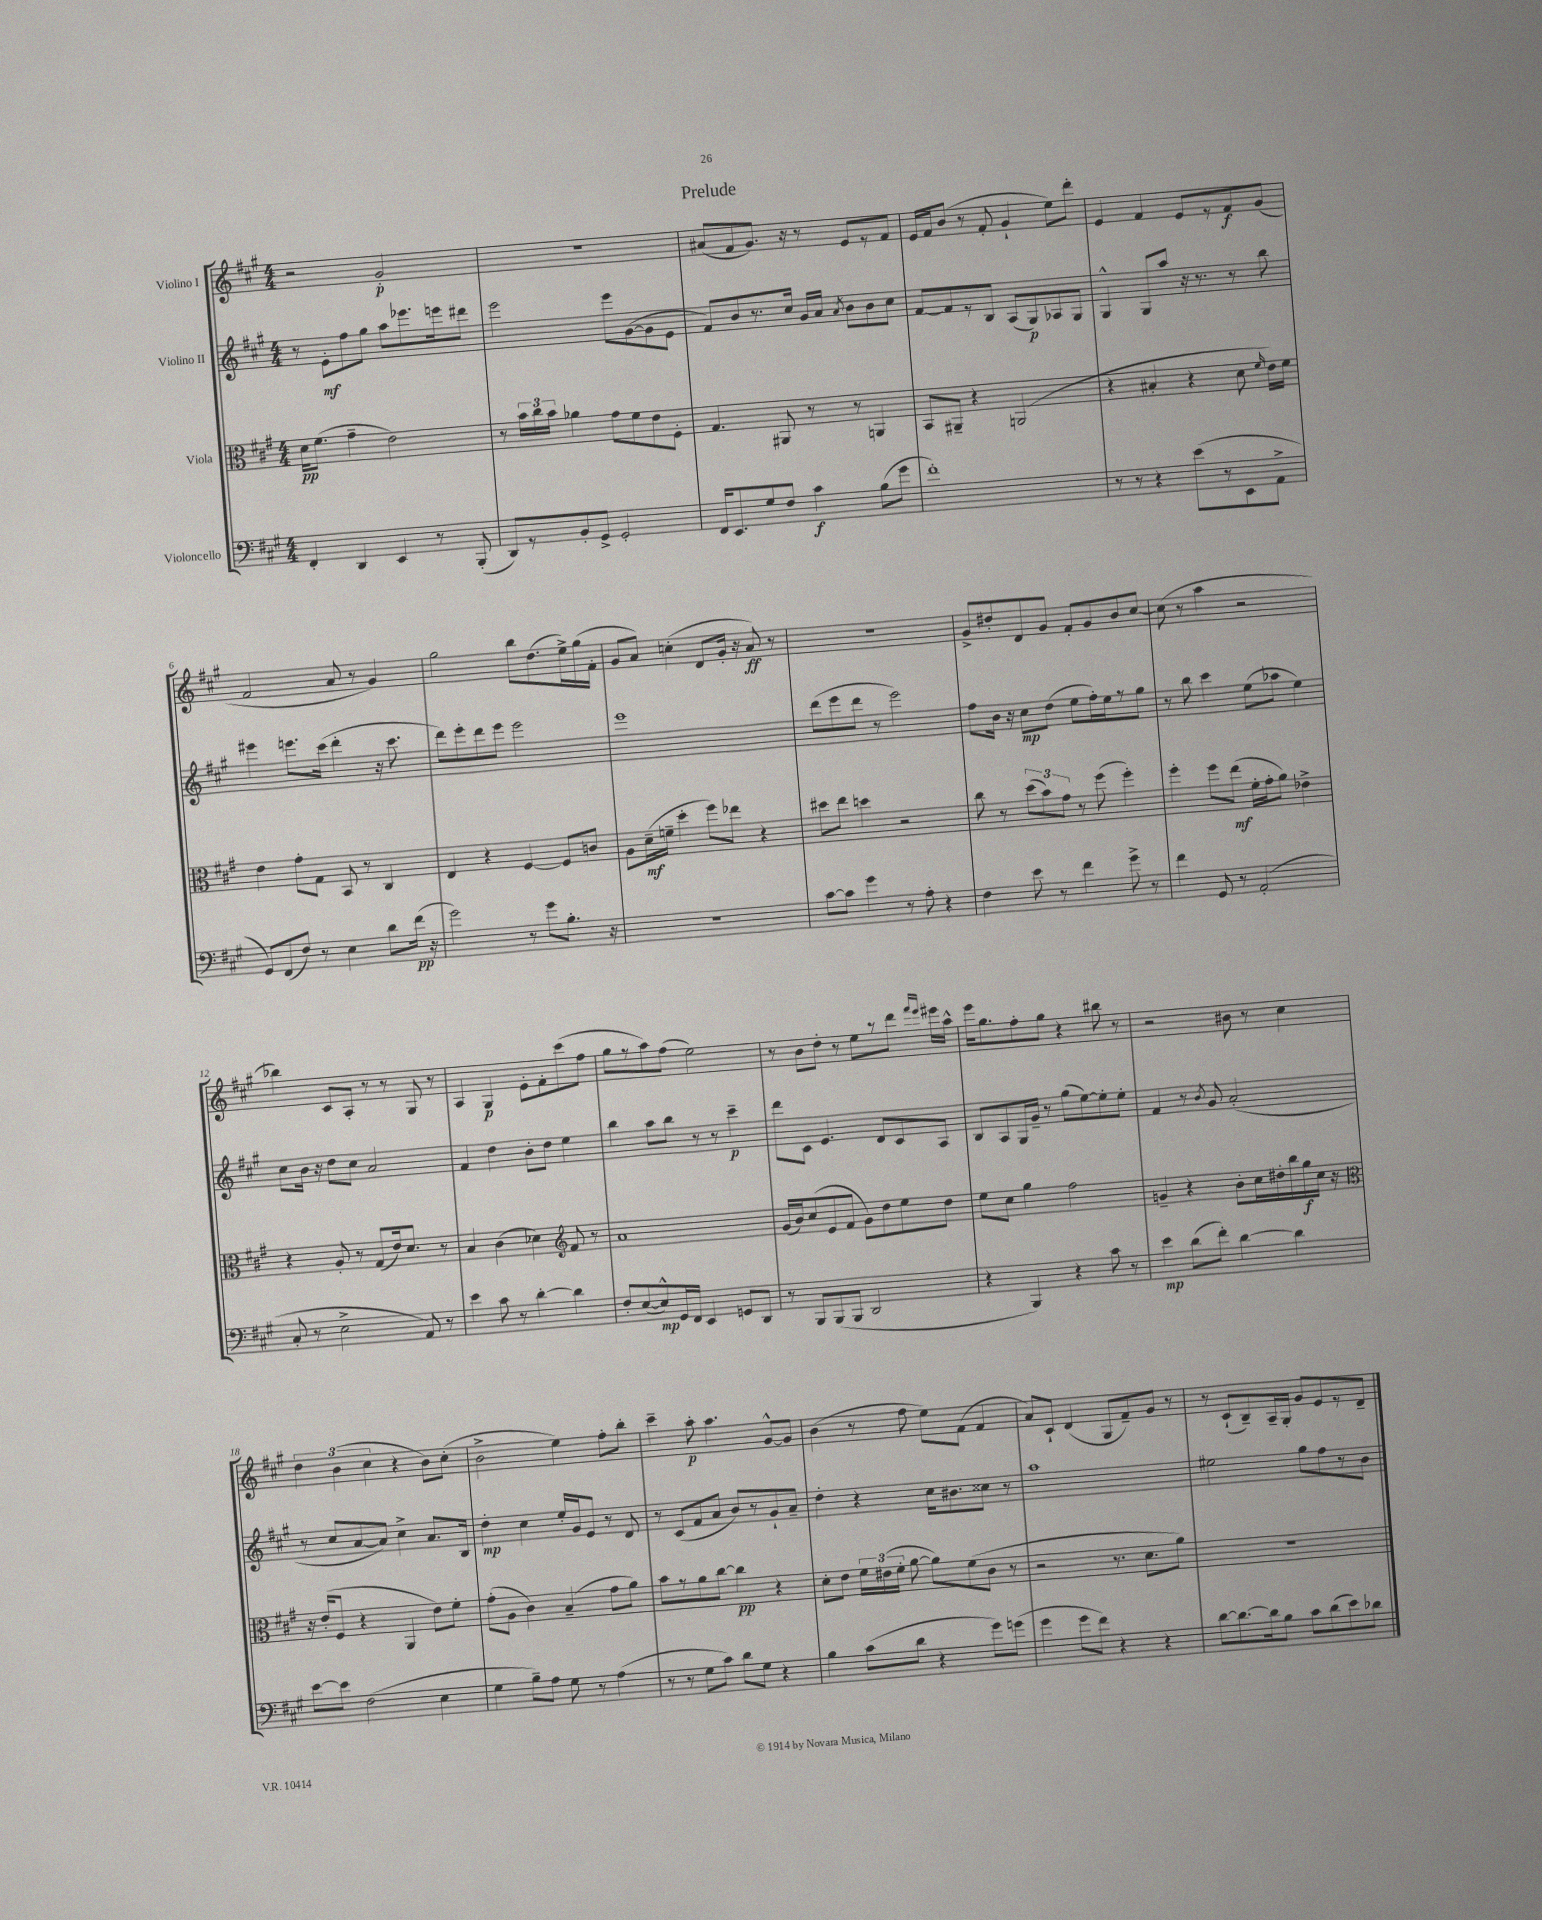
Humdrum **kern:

**kern	**dynam	**kern	**dynam	**kern	**dynam	**kern	**dynam
*part4	*part4	*part3	*part3	*part2	*part2	*part1	*part1
*staff4	*staff4	*staff3	*staff3	*staff2	*staff2	*staff1	*staff1
*I"Violoncello	*	*I"Viola	*	*I"Violino II	*	*I"Violino I	*
*clefF4	*	*clefC3	*	*clefG2	*	*clefG2	*
*k[f#c#g#]	*	*k[f#c#g#]	*	*k[f#c#g#]	*	*k[f#c#g#]	*
*M4/4	*	*M4/4	*	*M4/4	*	*M4/4	*
=1	=1	=1	=1	=1	=1	=1	=1
4FF#'/	.	16d\KL	pp	8r	.	2r	.
.	.	(8.f#\J	.	.	.	.	.
.	.	.	.	8e'\L	mf	.	.
4DD/	.	4g#~\	.	8ff#\	.	.	.
.	.	.	.	8gg#\J	.	.	.
4EE/	.	2e\)	.	8aa\L	.	2g#'/	p
.	.	.	.	8.eee-X\	.	.	.
8r	.	.	.	.	.	.	.
.	.	.	.	16eeen\k	.	.	.
(8BBB'/	.	.	.	8ddd#X\J	.	.	.
=2	=2	=2	=2	=2	=2	=2	=2
8DD/L)	.	8r	.	2eee\	.	1r	.
8r	.	24b\LL	.	.	.	.	.
.	.	24cc#\	.	.	.	.	.
.	.	24b\JJ	.	.	.	.	.
8BB'/	.	4a-X\	.	.	.	.	.
8GG#^/J	.	.	.	.	.	.	.
2GG#'/	.	8g#\L	.	8eee\L	.	.	.
.	.	8f#\	.	([8g#\	.	.	.
.	.	8e\	.	8g#\]	.	.	.
.	.	8F#'\J	.	8e\J	.	.	.
=3	=3	=3	=3	=3	=3	=3	=3
16FF#/KL	.	4.G#/	.	8f#/L)	.	(8a#X/L	.
8.EE/	.	.	.	.	.	.	.
.	.	.	.	8b/	.	8f#/	.
8G#/	.	.	.	8.r	.	8.g#/J)	.
8F#/J	.	8AA#X/	.	.	.	.	.
.	.	.	.	16cc#/Jk	.	16r	.
4c#\	f	8r	.	16g#/LL	.	8r	.
.	.	.	.	16a/JJ	.	.	.
.	.	.	.	8qa/	.	.	.
.	.	8r	.	8b\L	.	8e/L	.
(8B\L	.	4AAn/	.	8b\	.	8r	.
8g#\J	.	.	.	8cc#\J	.	8f#/J	.
=4	=4	=4	=4	=4	=4	=4	=4
1f#')	.	8BB/L	.	[8f#/L	.	16e/LL	.
.	.	.	.	.	.	16f#/J	.
.	.	8AA#X~/J	.	8f#/]	.	(8b/J	.
.	.	4r	.	8r	.	8r	.
.	.	.	.	8B/J	.	8f#'/	.
.	.	(2AAn/	.	(8A/L	.	4g#`/	.
.	.	.	.	8G#/)	p	.	.
.	.	.	.	8A-X/	.	8ee\L)	.
.	.	.	.	8G#/J	.	8ddd'\J	.
=5	=5	=5	=5	=5	=5	=5	=5
8r	.	4r	.	4G#^^/	.	4e/	.
8r	.	.	.	.	.	.	.
4r	.	4B#X'/	.	8G#/L	.	4f#/	.
.	.	.	.	8aa/J	.	.	.
(8e\L	.	4r	.	16r	.	8e/L	.
.	.	.	.	8.r	.	.	.
8r	.	.	.	.	.	8r	.
8EE\	.	8d\	.	8r	.	8f#/	f
.	.	16qqf#/	.	.	.	.	.
8AA^\J	.	16e\LL)	.	8bb\	.	(8g#/J	.
.	.	16f#\JJ	.	.	.	.	.
!!LO:LB:g=z
=6	=6	=6	=6	=6	=6	=6	=6
8GG#/L)	.	4e\	.	4eee#X\	.	2f#/	.
(8FF#/	.	.	.	.	.	.	.
8F#/J)	.	8g#'\L	.	8.eeen\L	.	.	.
8r	.	8G#\J	.	.	.	.	.
.	.	.	.	(16ccc#\Jk	.	.	.
4E\	.	8BB/	.	4ddd'\	.	8a/	.
.	.	8r	.	.	.	8r	.
8d\L	.	4C#/	.	16r	.	4g#/)	.
.	.	.	.	8.ccc#\	.	.	.
(16f#\Jk	pp	.	.	.	.	.	.
16r	.	.	.	.	.	.	.
=7	=7	=7	=7	=7	=7	=7	=7
2g#\)	.	4E/	.	8ddd\L)	.	2gg#\	.
.	.	.	.	8eee'\	.	.	.
.	.	4r	.	8ddd\	.	.	.
.	.	.	.	8eee\J	.	.	.
8r	.	[4F#/	.	2eee\	.	8bb\L	.
8g#\L	.	.	.	.	.	(8.dd\	.
8.B'\J	.	8F#/L]	.	.	.	.	.
.	.	.	.	.	.	16ee^\L)	.
.	.	8cn/J	.	.	.	(16gg#\	.
16r	.	.	.	.	.	16f#'\JJ	.
=8	=8	=8	=8	=8	=8	=8	=8
1r	.	8A\L	.	1eee	.	8g#/L	.
.	.	(16d~\L	mf	.	.	8a/J)	.
.	.	16fn~\JJ	.	.	.	.	.
.	.	4dd'\	.	.	.	(4ccn'\	.
.	.	8ff#\L)	.	.	.	8d/L	.
.	.	8ee-X\J	.	.	.	16g#'/Jk	.
.	.	.	.	.	.	16r	.
.	.	4r	.	.	.	8a/)	ff
.	.	.	.	.	.	8r	.
=9	=9	=9	=9	=9	=9	=9	=9
[8c#\L	.	8dd#X\L	.	(8ddd\L	.	1r	.
8c#\J]	.	8ee\J	.	8eee\	.	.	.
4g#\	.	4ddn\	.	8ddd\J	.	.	.
.	.	.	.	8r	.	.	.
8r	.	2r	.	2eee\)	.	.	.
8A'\	.	.	.	.	.	.	.
4r	.	.	.	.	.	.	.
=10	=10	=10	=10	=10	=10	=10	=10
4F#\	.	8cc#\	.	8ff#\L	.	8g#^/L	.
.	.	8r	.	16b\Jk	.	8dd#X'/	.
.	.	.	.	16r	.	.	.
8e\	.	(12dd\L	.	8cc#\L	mp	8d/	.
.	.	12b\)	.	.	.	.	.
8r	.	.	.	(8dd\J	.	8g#/J	.
.	.	12g#\J	.	.	.	.	.
4f#\	.	8r	.	8ee\L	.	8f#'/L	.
.	.	(8ff#\	.	16ff#'\L)	.	8g#/	.
.	.	.	.	16ee\J	.	.	.
8g#^\	.	4ff#'\)	.	8r	.	8b/	.
8r	.	.	.	8gg#\J	.	[8cc#/J	.
=11	=11	=11	=11	=11	=11	=11	=11
4f#\	.	4ff#'\	.	8r	.	(8cc#\]	.
.	.	.	.	8bb\	.	8r	.
8GG#/	.	8ff#\L	.	4ccc#\	.	4aa\	.
8r	.	(8ee\J	mf	.	.	.	.
(2AA'/	.	16f#'\LL	.	(8ee\L	.	2r	.
.	.	16g#'\J	.	.	.	.	.
.	.	8a\J)	.	8aa-X\J	.	.	.
.	.	4e-X^\	.	4ee\)	.	.	.
!!LO:LB:g=z
=12	=12	=12	=12	=12	=12	=12	=12
8C#'/	.	4r	.	8cc#\L	.	4bb-X\)	.
8r	.	.	.	16b\Jk	.	.	.
.	.	.	.	16r	.	.	.
2E^\	.	8A'/	.	8dd\L	.	8c#/L	.
.	.	8r	.	8cc#\J	.	8A'/J	.
.	.	(8G#/L	.	2a/	.	8r	.
.	.	16e/k)	.	.	.	8r	.
.	.	8.d/J	.	.	.	.	.
8AA/)	.	.	.	.	.	8G#/	.
8r	.	8r	.	.	.	8r	.
=13	=13	=13	=13	=13	=13	=13	=13
4e\	.	4B/	.	4f#/	.	4A/	.
8c#\	.	(4c#\	.	4dd\	.	4G#/	p
8r	.	.	.	.	.	.	.
[4d'\	.	4d-X\)	.	8b'\L	.	8e'\L	.
.	.	.	.	8dd\J	.	8f#'\	.
*	*	*clefG2	*	*	*	*	*
4d\]	.	8f#/	.	4ee\	.	(8ccc#\	.
.	.	8r	.	.	.	8ff#\J	.
=14	=14	=14	=14	=14	=14	=14	=14
8F#'/L	.	1a	.	4bb\	.	8gg#\L	.
([8E/	.	.	.	.	.	8r	.
8E^^/])	mp	.	.	8aa\L	.	8aa\)	.
16GG#/L	.	.	.	8bb\J	.	(8ff#\J	.
16FF#/JJ	.	.	.	.	.	.	.
4EE/	.	.	.	8r	.	2ee\)	.
.	.	.	.	8r	.	.	.
8GGn/L	.	.	.	4ccc#~\	p	.	.
8DD/J	.	.	.	.	.	.	.
=15	=15	=15	=15	=15	=15	=15	=15
8r	.	(16g#/LL	.	8ddd\L	.	8r	.
.	.	16b/J)	.	.	.	.	.
8BBB/L	.	(8cc#/	.	8c#\J	.	8b\L	.
(8BBB/	.	8e/	.	4.e/	.	8dd'\J	.
8BBB/J	.	8f#/J	.	.	.	8r	.
2DD/	.	8g#\L)	.	.	.	8ee\L	.
.	.	8dd\	.	8d/L	.	8r	.
.	.	8ee\	.	8c#/	.	8ddd\J	.
.	.	.	.	.	.	16qqfff#/LL	.
.	.	.	.	.	.	16qqeee/JJ	.
.	.	8dd\J	.	8A/J	.	16eee#X\LL	.
.	.	.	.	.	.	16aa^^\JJ	.
=16	=16	=16	=16	=16	=16	=16	=16
4r	.	8ee\L	.	8B/L	.	16eee\KL	.
.	.	.	.	.	.	8.gg#\	.
.	.	8cc#\J	.	8A/	.	.	.
4BBB/)	.	4gg#\	.	16G#/L	.	8ff#'\	.
.	.	.	.	16g#~/JJ	.	.	.
.	.	.	.	8r	.	8gg#\J	.
4r	.	2ff#\	.	(8gg#\L	.	4r	.
.	.	.	.	[8ee\)	.	.	.
8c#\	.	.	.	8ee'\]	.	8bb#X\	.
8r	.	.	.	8ee'\J	.	8r	.
=17	=17	=17	=17	=17	=17	=17	=17
4e\	mp	4gn~/	.	4f#/	.	2r	.
(8d\L	.	4r	.	8r	.	.	.
.	.	.	.	8qb/	.	.	.
8f#'\J)	.	.	.	8g#/	.	.	.
[4d\	.	8b'\L	.	(2a'/	.	8b#X\	.
.	.	16cc#\L	.	.	.	8r	.
.	.	16dd#X'\	.	.	.	.	.
4d\]	.	16bb\	.	.	.	4cc#\	.
.	.	16gg#\	f	.	.	.	.
.	.	16cc#\JJ	.	.	.	.	.
.	.	16r	.	.	.	.	.
!!LO:LB:g=z
=18	=18	=18	=18	=18	=18	=18	=18
*	*	*clefC3	*	*	*	*	*
[8e\L	.	16r	.	8r	.	6dd\	.
.	.	(16e'/KL	.	.	.	.	.
8e\J]	.	8F#/J	.	8cc#/L	.	.	.
.	.	.	.	.	.	(6b\	.
(2F#\	.	4r	.	[8a/	.	.	.
.	.	.	.	.	.	6cc#\	.
.	.	.	.	8a/J])	.	.	.
.	.	4AA/	.	4cc#^\	.	4r	.
4E\	.	8e\L)	.	8.a/L	.	8b\L)	.
.	.	8f#'\J	.	.	.	(8cc#'\J	.
.	.	.	.	16B/Jk	.	.	.
=19	=19	=19	=19	=19	=19	=19	=19
4G#\	.	(8g#'\L	.	4dd'\	mp	2b^\	.
.	.	8A\J	.	.	.	.	.
8B~\L)	.	4c#\)	.	4cc#\	.	.	.
8A\J	.	.	.	.	.	.	.
8G#\	.	(4B~/	.	16ee'/LL	.	4ee\)	.
.	.	.	.	16g#/J	.	.	.
8r	.	.	.	8e/J	.	.	.
(4A\	.	8g#\L	.	8r	.	8ff#'\L	.
.	.	8a\J)	.	8d/	.	8bb'\J	.
=20	=20	=20	=20	=20	=20	=20	=20
8r	.	8b\L	.	8r	.	4ccc#~\	.
8r	.	8r	.	(8c#/L	.	.	.
8G#\L	.	8a\	.	8f#/	.	8aa'\	p
8c#\J)	.	[8cc#\J	.	8a/J	.	4.aa\	.
8d\L	.	4cc#\]	pp	8b/L)	.	.	.
8G#\J	.	.	.	8r	.	.	.
4r	.	4r	.	8g#`/	.	[8g#^^/L	.
.	.	.	.	8a~/J	.	8g#/J]	.
=21	=21	=21	=21	=21	=21	=21	=21
4B\	.	8d'\L	.	4dd'\	.	(4b\	.
.	.	8e\J	.	.	.	.	.
(8c#\L	.	24f#\LL	.	4r	.	8r	.
.	.	(24e#X\	.	.	.	.	.
.	.	24f#'\JJ	.	.	.	.	.
8d\J	.	[8a\	.	.	.	8ff#\	.
4r	.	8a\L])	.	16cc#\KL	.	8ee\L)	.
.	.	.	.	8.b#X\	.	.	.
.	.	(8f#\	.	.	.	(8f#\J	.
8g#\L)	.	8c#\J	.	8cc##X\J	.	4f#/	.
(8gn\J	.	8r	.	8r	.	.	.
=22	=22	=22	=22	=22	=22	=22	=22
4g#\	.	2r	.	1aa	.	8a/L)	.
.	.	.	.	.	.	8c#`/J	.
8g#\L	.	.	.	.	.	(4d/	.
8f#\J)	.	.	.	.	.	.	.
4r	.	8.r	.	.	.	8G#/L	.
.	.	.	.	.	.	8f#~/)	.
.	.	8.d\L	.	.	.	.	.
4r	.	.	.	.	.	8g#/J	.
.	.	8a\J)	.	.	.	8r	.
=23	=23	=23	=23	=23	=23	=23	=23
[8d\L	.	1r	.	2ee#X\	.	8r	.
8.d\_	.	.	.	.	.	(8c#`/L	.
.	.	.	.	.	.	8B~/)	.
16d\k]	.	.	.	.	.	.	.
8B\J	.	.	.	.	.	16A~/L	.
.	.	.	.	.	.	16G#'/JJ	.
8c#\L	.	.	.	8gg#\L	.	8g#/L	.
(8d\	.	.	.	8ff#\	.	8e/	.
8e\)	.	.	.	8r	.	8r	.
8d-X\J	.	.	.	8b\J	.	8d~/J	.
==	==	==	==	==	==	==	==
*-	*-	*-	*-	*-	*-	*-	*-
